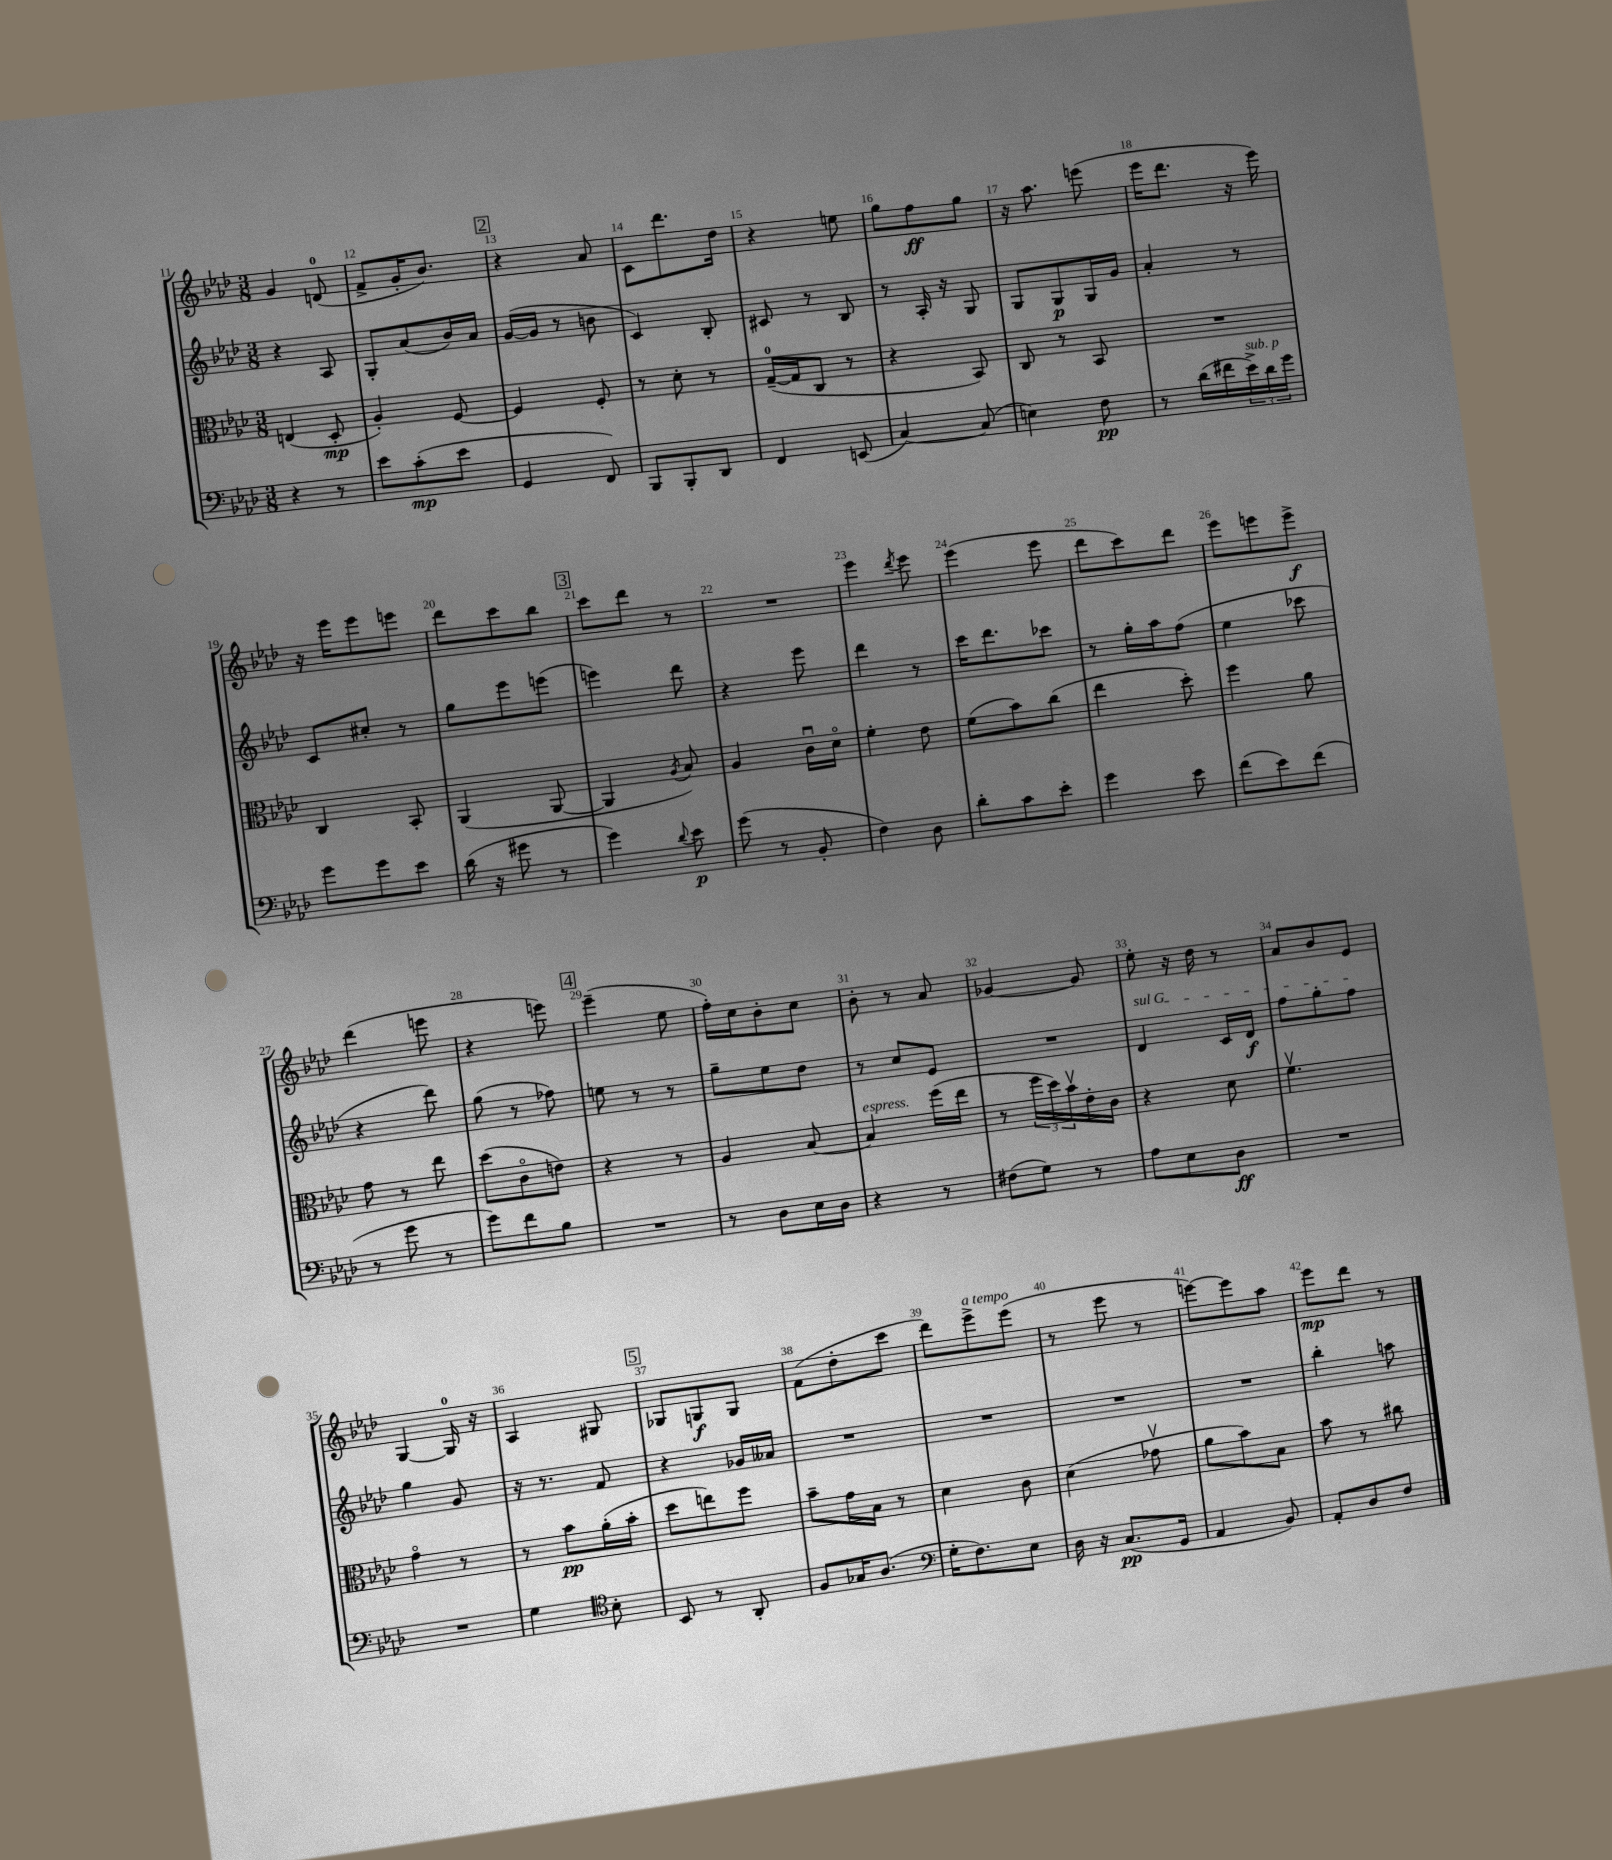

**kern	**kern	**kern	**kern
*staff4	*staff3	*staff2	*staff1
*clefF4	*clefC3	*clefG2	*clefG2
*k[b-e-a-d-]	*k[b-e-a-d-]	*k[b-e-a-d-]	*k[b-e-a-d-]
*M3/8	*M3/8	*M3/8	*M3/8
4r	(4E	4r	4g
8r	8D-'	8A-	(8d
=	=	=	=
8e-	4A-')	8G'	8f^
(8c'	.	(8a-	16g'
.	.	.	8.b-)
8e-	[8F	16b-)	.
.	.	16a-	.
=	=	=	=
4GG	4F]	([16g	4r
.	.	16g]	.
.	.	8r	.
8FF)	8F'	8b	8a-
=	=	=	=
8BBB-	8r	4c)	8c
8BBB-'	8d-'	.	8.ddd-
8DD-	8r	8B-'	.
.	.	.	16dd-
=	=	=	=
4FF	([16G~	8c#	4r
.	16G]	.	.
.	8C	8r	.
(8EE	8r	8B-	8ee
=	=	=	=
[4C)	4r	8r	8gg
.	.	16A-'	8ff
.	.	16r	.
(8C]	8BB-)	8G	8gg
=	=	=	=
4E)	8C	8G	16r
.	.	.	8.aa-
.	8r	8G	.
8F	8BB-	16G	(8eee
.	.	16g	.
=	=	=	=
8r	4.r	4a-'	16eee-
.	.	.	8.ddd-
(16d-	.	.	.
16f#	.	.	.
24e-^)	.	8r	16r
24d-	.	.	.
.	.	.	16eee-)
24g	.	.	.
=	=	=	=
8g	4C	8c	16r
.	.	.	16eee-
8g	.	8cc#'	8eee-
8e-	8BB-'	8r	8eee
=	=	=	=
(16d-	(4AA-	8gg	8ddd-
16r	.	.	.
8g#	.	8eee-	8ccc
8r	[8AA-	(8eee	8bb-
=	=	=	=
4g)	4AA-]	4eee)	8ccc
.	.	.	8ddd-
8qqd-	8qA-	.	.
8e-	8B-)	8ddd-	8r
=	=	=	=
(8g	4A-	4r	4.r
8r	.	.	.
8BB-'	16cu	8eee-	.
.	16d-o	.	.
=	=	=	=
4F)	4f'	4ddd-	4eee-
.	.	.	8qddd-
8D-	8e-	8r	8eee-
=	=	=	=
8d-'	(8f	16ccc	(4eee-
.	.	8.ddd-	.
8c	8b-)	.	.
8e-'	(8cc	8ccc-	8eee-
=	=	=	=
4g	4ee-	8r	8ddd-
.	.	16gg'	8ccc)
.	.	16aa-	.
8e-	8dd-')	(8ff	8ddd-
=	=	=	=
(8f	4ff	4ee-	8eee-
8e-)	.	.	8eee
(8f	8a-	8ccc-	8eee^
=	=	=	=
8r	8g	4r	(4ddd-
8g	8r	.	.
8r	8ee-	8ddd-)	8eee
=	=	=	=
8g)	(8dd-	(8gg	4r
8f	8co	8r	.
8B-	8e)	8ff-)	8eee)
=	=	=	=
4.r	4r	8ee	(4eee-~
.	.	8r	.
.	8r	8r	8ee-
=	=	=	=
8r	4A-	8gg~	16ff')
.	.	.	16cc
8D-	.	8ee-	8b-'
16E-	[8B-	8dd-	8cc
16D-	.	.	.
=	=	=	=
4r	4B-]	8r	8b-'
.	.	8cc	8r
8r	(16ff	8e-	8a-
.	16ee-	.	.
=	=	=	=
(8F#	8r	4.r	[4g-
8G)	24ff	.	.
.	24dd-)	.	.
.	24b-v	.	.
8r	16e-'	.	8g-]
.	16c	.	.
=	=	=	=
8A-	4r	4d-	8ee-'
8E-	.	.	16r
.	.	.	16dd-
8D-	8d-	16c	8r
.	.	16d-	.
=	=	=	=
4.r	4.fv	8ff	8a-
.	.	8gg'	8b-
.	.	8ff	8e-
=	=	=	=
4.r	4go	4gg	[4G
.	8r	8g	16G]
.	.	.	16r
=	=	=	=
4G	8r	16r	4A-
.	.	8.r	.
.	8b-	.	.
*clefC4	*	*	*
8B-'	(16a-'	8f	8G#
.	16b-'	.	.
=	=	=	=
8BB-	8dd-	4r	8G-
8r	8ee)	.	8G
8AA-'	8ff	16g-	8G
.	.	16a--	.
=	=	=	=
8F	8b-~	4.r	(8f
16G-	16g	.	8dd-'
(8.A-	16B-	.	.
.	8r	.	8ccc
=	=	=	=
*clefF4	*	*	*
16G'	4d-	4.r	8ddd-)
8.F)	.	.	.
.	.	.	8eee-^
8E-	8c	.	(8eee-
=	=	=	=
16D-	(4d-	4.r	8r
16r	.	.	.
(8.C	.	.	8eee-
.	8g-v	.	8r
16GG	.	.	.
=	=	=	=
4AA-	8a-	4.r	[8eee)
.	8b-)	.	8eee]
8BB-)	8B-	.	8aa-
=	=	=	=
8AA-'	8b-	4bb-'	8eee-
8D-	8r	.	8ddd-
8F	8cc#	8aa	8r
==	==	==	==
*-	*-	*-	*-
